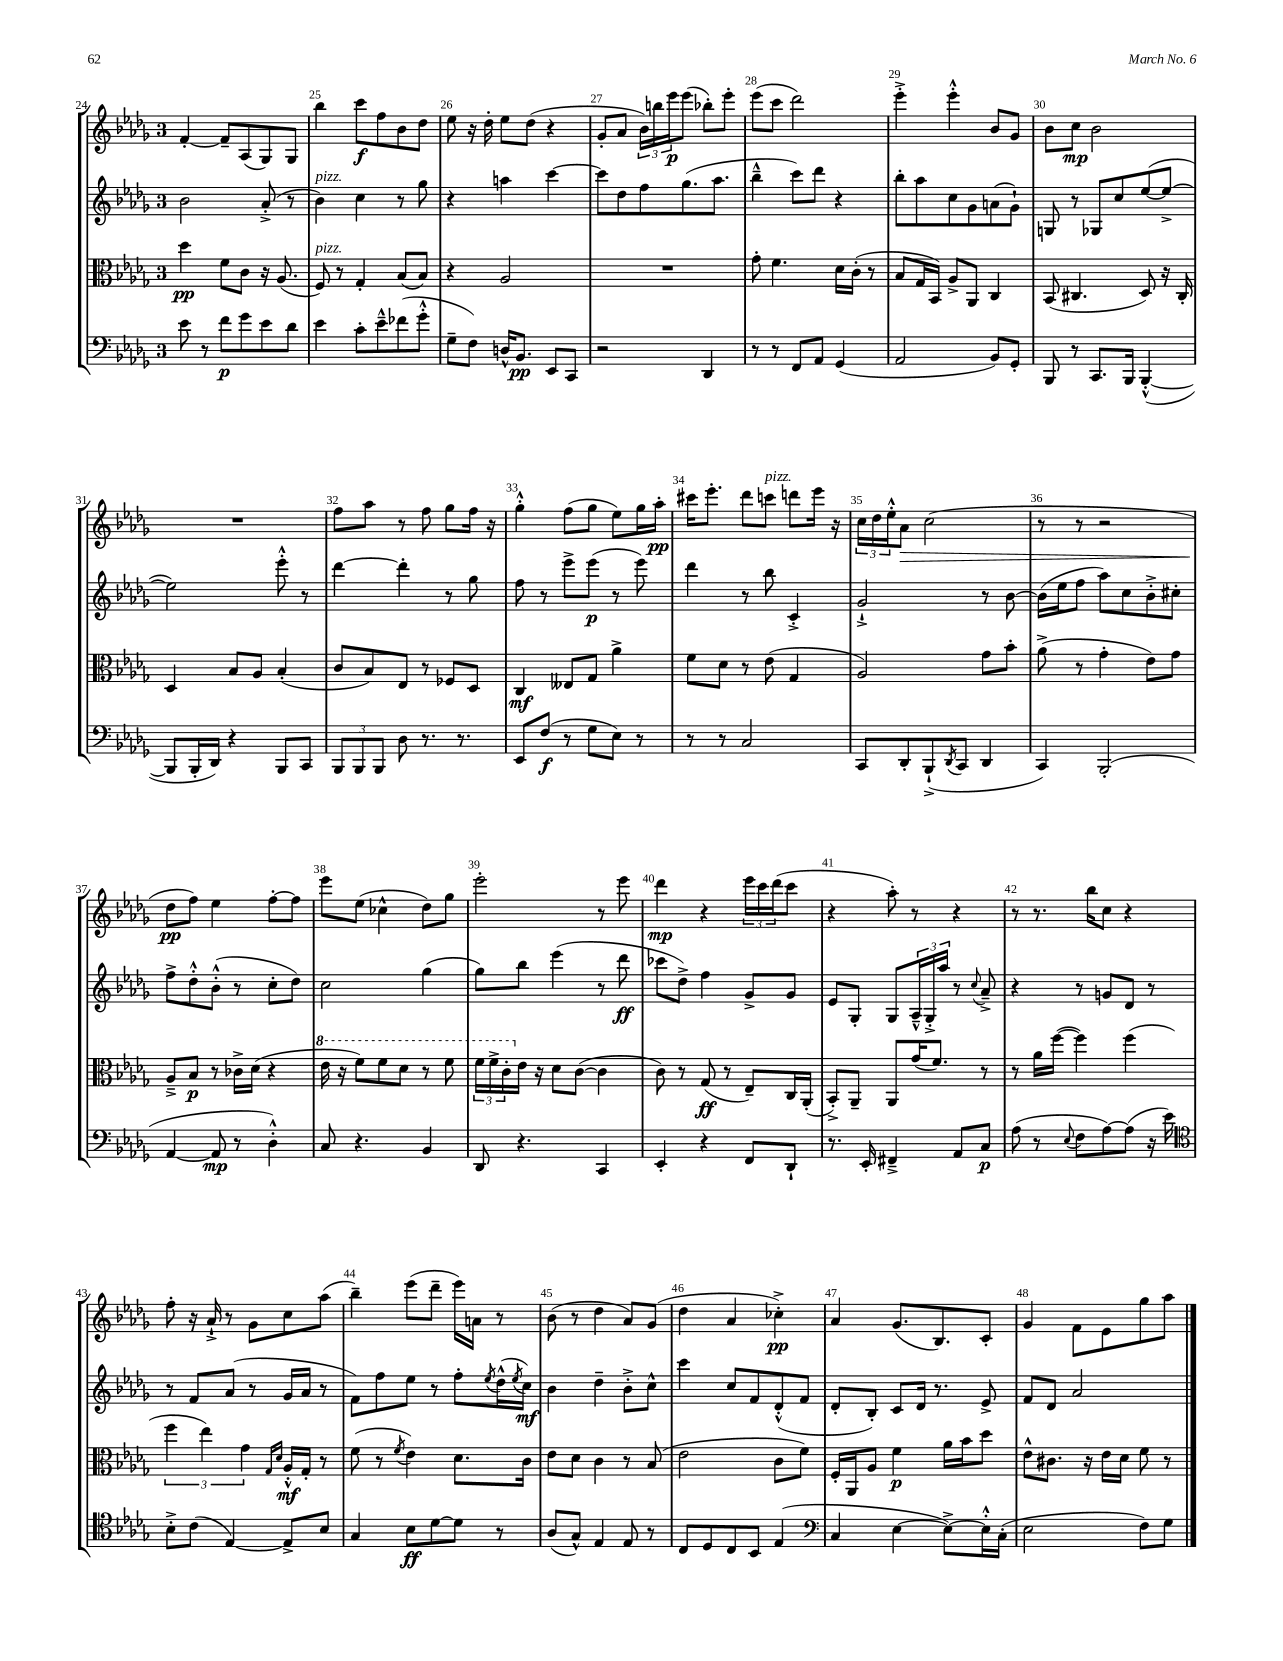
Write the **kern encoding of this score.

**kern	**kern	**kern	**kern
*staff4	*staff3	*staff2	*staff1
*clefF4	*clefC3	*clefG2	*clefG2
*k[b-e-a-d-g-]	*k[b-e-a-d-g-]	*k[b-e-a-d-g-]	*k[b-e-a-d-g-]
*M3/4	*M3/4	*M3/4	*M3/4
8e-\	4dd-\	2b-\	[4f'/
8r	.	.	.
8f\L	8f\L	.	8f~/]L
8g-\	8c\J	.	(8A-/
8e-\	16r	(8a-'^/	8G-/)
.	(8.A-/	.	.
8d-\J	.	8r	8G-/J
=	=	=	=
4e-\	8F/)	4b-\)	4bb-\
.	8r	.	.
8c'\L	4G-'/	4cc\	8ccc\L
8e-~^^\	.	.	8ff\
(8f-\	(8B-/L	8r	8b-\
8g-'^^\J	8B-/J)	8gg-\	8dd-\J
=	=	=	=
8G-~\L	4r	4r	8ee-\
8F\J)	.	.	16r
.	.	.	16dd-'\
16D^^/LK	2A-/	4aa\	8ee-\L
8.BB-/J	.	.	.
.	.	.	(8dd-\J
8EE-/L	.	[4ccc\	4r
8CC/J	.	.	.
=	=	=	=
2r	2.r	8ccc\]L	8g-'/L
.	.	8dd-\	8a-/J
.	.	8ff\	24b-\LL)
.	.	.	24bb\
.	.	.	24eee-\J
.	.	(8.gg-\	(8eee-\J
4DD-/	.	.	8bb-'\L)
.	.	8.aa-\J	.
.	.	.	8eee-'\J
=	=	=	=
8r	8g-'\	4bb-~^^\	(8eee-\L
8r	4.f\	.	8ccc\J
8FF/L	.	8ccc\L)	2ddd-\)
8AA-/J	.	8ddd-\J	.
(4GG-/	16d-\LL	4r	.
.	(16c'\JJ	.	.
.	8r	.	.
=	=	=	=
2AA-/	8B-/L	8bb-'\L	4eee-'^\
.	16G-/L	8aa-\	.
.	16BB-/JJ)	.	.
.	8A-^/L	8cc\	4eee-'^^\
.	8AA-/J	8g-\	.
8BB-/L)	4C/	(8a\	8b-/L
8GG-'/J	.	8g-`\J)	8g-/J
=	=	=	=
8BBB-/	(8BB-/	8G/	8b-\L
8r	4.C#/	8r	8cc\J
8.CC/L	.	8G-/L	2b-\
.	.	8cc/	.
16BBB-/Jk	.	.	.
([4BBB-'^^/	8D-/)	([8ee-/	.
.	16r	8ee-^/_J	.
.	16C#'/	.	.
=	=	=	=
8BBB-/]L	4D-/	2ee-\])	2.r
16BBB-'/L	.	.	.
16DD-/JJ)	.	.	.
4r	8B-/L	.	.
.	8A-/J	.	.
8BBB-/L	(4B-'/	8eee-'^^\	.
8CC/J	.	8r	.
=	=	=	=
12BBB-/L	8c/L	[4ddd-\	8ff\L
12BBB-/	.	.	.
.	8B-/)	.	8aa-\J
12BBB-/J	.	.	.
8D-\	8E-/J	4ddd-'\]	8r
8.r	8r	.	8ff\
.	8F-/L	8r	8gg-\L
8.r	.	.	.
.	8D-/J	8gg-\	16ff\Jk
.	.	.	16r
=	=	=	=
8EE-/L	4C/	8ff\	4gg-'^^\
(8F/J	.	8r	.
8r	8E--/L	8eee-^\L	(8ff\L
8G-\L	8G-/J	(8eee-\J	8gg-\J
8E-\J)	4a-^\	8r	8ee-\L)
8r	.	8eee-\)	16gg-\L
.	.	.	16aa-'\JJ
=	=	=	=
8r	8f\L	4ddd-\	16ccc#\LK
.	.	.	8.eee-'\J
8r	8d-\J	.	.
2C/	8r	8r	8ddd-\L
.	(8e-\	8bb-\	8ccc\J
.	4G-/	4c'^/	8ddd\L
.	.	.	16eee-\Jk
.	.	.	16r
=	=	=	=
8CC/L	2A-/)	2g-`^/	24cc\LL
.	.	.	24dd-\
.	.	.	24ee-'^^\J
8DD-'/	.	.	8a-\J
(8BBB-`^/	.	.	(2cc\
8qDD-/	.	.	.
8CC/J	.	.	.
4DD-/	8g-\L	8r	.
.	8b-'\J	[8b-\	.
=	=	=	=
4CC/)	(8a-^\	(16b-\]LL	8r
.	.	16ee-\J	.
.	8r	8ff\J	8r
(2BBB-'/	4g-'\	8aa-\L)	2r
.	.	8cc\	.
.	8e-\L)	8b-'^\	.
.	8g-\J	8cc#'\J	.
=	=	=	=
[4AA-/	8A-~^/L	8ff^\L	8dd-\L
.	8B-/J	8dd-'^^\	8ff\J)
8AA-/]	8r	(8b-'^^\J	4ee-\
8r	16c-^\LL	8r	.
.	(16d-\JJ	.	.
4D-'^^\)	4r	8cc'\L	[8ff'\L
.	.	8dd-\J)	8ff\]J
=	=	=	=
8C/	16ee-\	2cc\	8eee-\L
.	16r	.	.
4.r	8ff\L)	.	(8ee-\J
.	8ff\	.	4cc-^^\
.	8dd-\J	.	.
4BB-/	8r	(4gg-\	8dd-\L)
.	8ff\	.	8gg-\J
=	=	=	=
8DD-/	24ff\LL	8gg-\L)	2eee-'\
.	24ff^\	.	.
.	24cc'\	.	.
4.r	16e-\JJ	8bb-\J	.
.	16r	.	.
.	8d-\L	(4eee-\	.
.	([8c\J	.	.
4CC/	4c\]	8r	8r
.	.	8ddd-\	8eee-\
=	=	=	=
4EE-'/	8c\)	8ccc-\L	4ddd-\
.	8r	8dd-^\J)	.
4r	(8G-/	4ff\	4r
.	8r	.	.
8FF/L	8E-~/L)	8g-^/L	24eee-\LL
.	.	.	24ccc\
.	.	.	(24ddd-\J
8DD-`/J	16C/L	8g-/J	8ccc\J
.	(16AA-'/JJ	.	.
=	=	=	=
8.r	8BB-'^/L)	8e-/L	4r
.	8AA-~/J	8G-'/J	.
16EE-'/	.	.	.
4FF#~^/	8AA-/L	8G-/L	8aa-'\)
.	(16g-/K	24A-~^^/L	8r
.	.	24G-'^/	.
.	8.f/J)	.	.
.	.	24aa-/JJ	.
8AA-/L	.	8r	4r
.	.	8qqcc/	.
8C/J	8r	8a-~^/	.
=	=	=	=
(8A-\	8r	4r	8r
8r	16a-\LL	.	8.r
.	([16ff\JJ	.	.
8qqE-/	.	.	.
8F\L	4ff\])	8r	.
.	.	.	16bb-\LK
[8A-\)	.	8g/L	8cc\J
(8A-\]J	(4ff\	8d-/J	4r
16r	.	8r	.
16e-\)	.	.	.
=	=	=	=
*clefC4	*	*	*
8B-'^\L	6ff\	8r	8ff'\
(8c\J	.	8f/L	16r
.	6ee-\)	.	.
.	.	.	16a-`^/
[4E-/)	.	(8a-/J	8r
.	6g-\	.	.
.	.	8r	8g-\L
.	16qqG-/LL	.	.
.	16qqd-/JJ	.	.
8E-^/]L	16A-'^^/LL	16g-/LL	8cc\
.	16G-'/JJ	16a-/JJ	.
8B-/J	8r	8r	(8aa-\J
=	=	=	=
4G-/	(8f\	8f\L)	4bb-~\)
.	8r	8ff\	.
.	8qf/	.	.
8B-\L	4e-\)	8ee-\J	(8eee-\L
[8d-\	.	8r	8ddd-~\J
8d-\]J	8.d-\L	8ff'\L	16eee-\LL)
.	.	.	16a\JJ
.	.	8qee-/	.
8r	.	(16dd-^^\L	8r
.	.	8qee-/	.
.	16c\Jk	16cc\JJ)	.
=	=	=	=
(8A-/L	8e-\L	4b-\	(8b-\
8G-^^/J)	8d-\J	.	8r
4E-/	4c\	4dd-~\	4dd-\
8E-/	8r	8b-'^\L	8a-/L)
8r	(8B-/	8cc^^\J	(8g-/J
=	=	=	=
8C/L	2e-\	4ccc\	4dd-\
8D-/	.	.	.
8C/	.	8cc/L	4a-/
8BB-/J	.	8f/	.
(4E-/	8c\L	(8d-'^^/	4cc-'^\)
.	8f\J)	8f/J	.
=	=	=	=
*clefF4	*	*	*
4C/	16F'/LL	8d-'/L	4a-/
.	16AA-/J	.	.
.	8A-/J	8B-'/J)	.
[4E-\	4f\	8c/L	(8.g-/L
.	.	16d-/Jk	.
.	.	8.r	8.B-/)
8E-^\_L)	16a-\LL	.	.
.	16b-\J	.	.
16E-'^^\]L	8dd-\J	8e-^/	8c'/J
(16C'\JJ	.	.	.
=	=	=	=
2E-\	8e-^^\L	8f/L	4g-/
.	8.c#\J	8d-/J	.
.	.	2a-/	8f\L
.	16r	.	.
.	16e-\LL	.	8e-\
.	16d-\JJ	.	.
8F\L)	8f\	.	8gg-\
8G-\J	8r	.	8aa-\J
==	==	==	==
*-	*-	*-	*-
